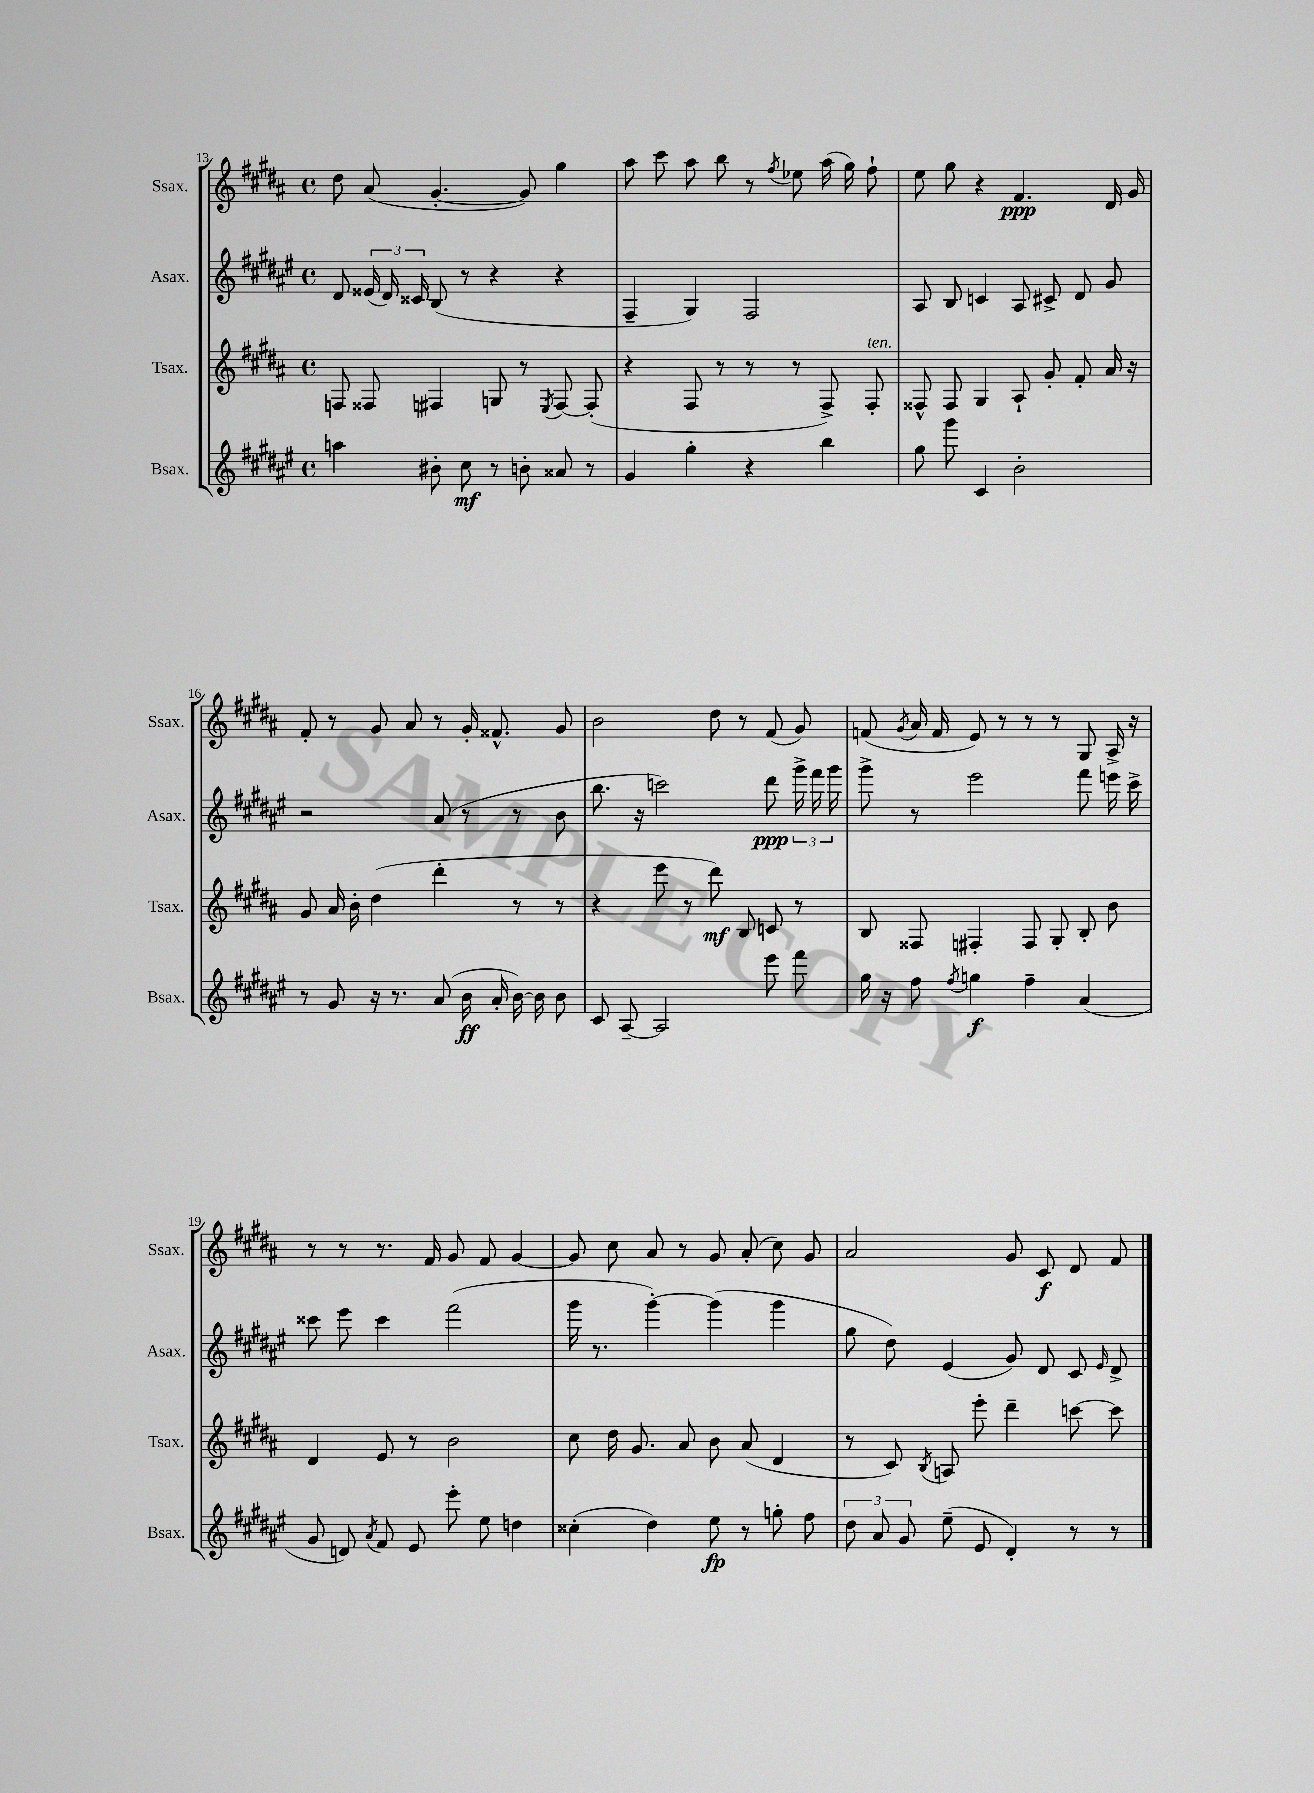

**kern	**dynam	**kern	**dynam	**kern	**dynam	**kern	**dynam
*part4	*part4	*part3	*part3	*part2	*part2	*part1	*part1
*staff4	*staff4	*staff3	*staff3	*staff2	*staff2	*staff1	*staff1
*I"Bsax.	*	*I"Tsax.	*	*I"Asax.	*	*I"Ssax.	*
*I'Bsax.	*	*I'Tsax.	*	*I'Asax.	*	*I'Ssax.	*
*clefG2	*	*clefG2	*	*clefG2	*	*clefG2	*
*k[f#c#g#d#a#e#]	*	*k[f#c#g#d#a#]	*	*k[f#c#g#d#a#e#]	*	*k[f#c#g#d#a#]	*
*M4/4	*	*M4/4	*	*M4/4	*	*M4/4	*
*met(c)	*	*met(c)	*	*met(c)	*	*met(c)	*
=13	=13	=13	=13	=13	=13	=13	=13
4aan\	.	8Fn/	.	8d#/	.	8dd#\	.
.	.	8F##X/	.	(24e##X/	.	(8a#/	.
.	.	.	.	24d#/)	.	.	.
.	.	.	.	24c##X/	.	.	.
8b#X'\	.	4F#X/	.	(8B/	.	[4.g#'/	.
8cc#\	mf	.	.	8r	.	.	.
8r	.	8Gn/	.	4r	.	.	.
8bn'\	.	8r	.	.	.	8g#/])	.
.	.	8qE/	.	.	.	.	.
8a##X/	.	[8F#/	.	4r	.	4gg#\	.
8r	.	(8F#'/]	.	.	.	.	.
=14	=14	=14	=14	=14	=14	=14	=14
4g#/	.	4r	.	4F#~/	.	8aa#\	.
.	.	.	.	.	.	8ccc#\	.
4gg#'\	.	8F#/	.	4G#/)	.	8aa#\	.
.	.	8r	.	.	.	8bb\	.
4r	.	8r	.	2F#/	.	8r	.
.	.	.	.	.	.	8qff#/	.
.	.	8r	.	.	.	8ee-X\	.
4bb\	.	8F#^/)	.	.	.	(16aa#\	.
.	.	.	.	.	.	16gg#\)	.
!	!	!LO:TX:a:i:t=ten.	!	!	!	!	!
.	.	8F#'/	.	.	.	8ff#`\	.
=15	=15	=15	=15	=15	=15	=15	=15
8gg#\	.	8F##X^^/	.	8A#/	.	8ee\	.
8ggg#\	.	8F##/	.	8B/	.	8gg#\	.
4c#/	.	4G#/	.	4cn/	.	4r	.
2b'\	.	8A#`/	.	8A#/	.	4.f#/	ppp
.	.	8g#'/	.	8c#X^/	.	.	.
.	.	8f#'/	.	8d#/	.	.	.
.	.	16a#/	.	8g#/	.	16d#/	.
.	.	16r	.	.	.	16g#/	.
!!LO:LB:g=z
=16	=16	=16	=16	=16	=16	=16	=16
8r	.	8g#/	.	2r	.	8f#'/	.
8g#/	.	16a#/	.	.	.	8r	.
.	.	16b'\	.	.	.	.	.
16r	.	(4dd#\	.	.	.	8g#/	.
8.r	.	.	.	.	.	.	.
.	.	.	.	.	.	8a#/	.
(8a#/	.	4ddd#'\	.	(8a#/	.	8r	.
16b\	ff	.	.	8r	.	16g#'/	.
16a#'/	.	.	.	.	.	8.f##X^^/	.
[16b\)	.	8r	.	8r	.	.	.
16b\]	.	.	.	.	.	.	.
8b\	.	8r	.	8b\	.	8g#/	.
=17	=17	=17	=17	=17	=17	=17	=17
8c#/	.	4r	.	8.bb\	.	2b\	.
[8A#~/	.	.	.	.	.	.	.
.	.	.	.	16r	.	.	.
2A#/]	.	8eee\	.	2cccn\)	.	.	.
.	.	8r	.	.	.	.	.
.	.	8ddd#\)	mf	.	.	8dd#\	.
.	.	8B/	.	.	.	8r	.
8eee#\	.	8cn/	.	8ddd#\	ppp	(8f#/	.
8fff#\	.	8r	.	24ggg#^\	.	8g#/)	.
.	.	.	.	24fff#\	.	.	.
.	.	.	.	24ggg#\	.	.	.
=18	=18	=18	=18	=18	=18	=18	=18
16gg#\	.	8B/	.	8ggg#^\	.	(8fn/	.
16r	.	.	.	.	.	.	.
.	.	.	.	.	.	8qg#/	.
8ff#\	.	8F##X/	.	8r	.	16a#/	.
.	.	.	.	.	.	16f/	.
8qff#/	.	.	.	.	.	.	.
4ggn\	f	4F#X'/	.	2eee#\	.	8e/)	.
.	.	.	.	.	.	8r	.
4ff#~\	.	8F#/	.	.	.	8r	.
.	.	8G#'/	.	.	.	8r	.
(4a#/	.	8B'/	.	8fff#\	.	8G#/	.
.	.	8b\	.	16eeen\	.	16A#^/	.
.	.	.	.	16ccc#^\	.	16r	.
!!LO:LB:g=z
=19	=19	=19	=19	=19	=19	=19	=19
8g#/	.	4d#/	.	8ccc##X\	.	8r	.
8dn/)	.	.	.	8eee#\	.	8r	.
8qa#/	.	.	.	.	.	.	.
8f#/	.	8e/	.	4ccc##\	.	8.r	.
8e#/	.	8r	.	.	.	.	.
.	.	.	.	.	.	16f#/	.
8eee#'\	.	2b\	.	(2fff#\	.	8g#/	.
8ee#\	.	.	.	.	.	8f#/	.
4ddn\	.	.	.	.	.	[4g#/	.
=20	=20	=20	=20	=20	=20	=20	=20
(4cc##X'\	.	8cc#\	.	16ggg#\	.	8g#/]	.
.	.	.	.	8.r	.	.	.
.	.	16dd#\	.	.	.	8cc#\	.
.	.	8.g#/	.	.	.	.	.
4dd#\)	.	.	.	[4ggg#'\)	.	8a#/	.
.	.	8a#/	.	.	.	8r	.
8ee#\	fp	8b\	.	(4ggg#\]	.	8g#/	.
8r	.	(8a#/	.	.	.	(8a#'/	.
8ggn'\	.	4d#/	.	4ggg#\	.	8cc#\)	.
8ff#\	.	.	.	.	.	8g#/	.
=21	=21	=21	=21	=21	=21	=21	=21
12dd#\	.	8r	.	8gg#\	.	2a#/	.
12a#/	.	.	.	.	.	.	.
.	.	8c#/)	.	8dd#\)	.	.	.
12g#/	.	.	.	.	.	.	.
.	.	8qB/	.	.	.	.	.
(8ee#~\	.	8An/	.	(4e#/	.	.	.
8e#/	.	8eee'\	.	.	.	.	.
4d#'/)	.	4ddd#~\	.	8g#/)	.	8g#/	.
.	.	.	.	8d#/	.	8c#/	f
8r	.	[8cccn\	.	8c#/	.	8d#/	.
.	.	.	.	16qqe#/	.	.	.
8r	.	8ccc\]	.	8d#^/	.	8f#/	.
==	==	==	==	==	==	==	==
*-	*-	*-	*-	*-	*-	*-	*-
